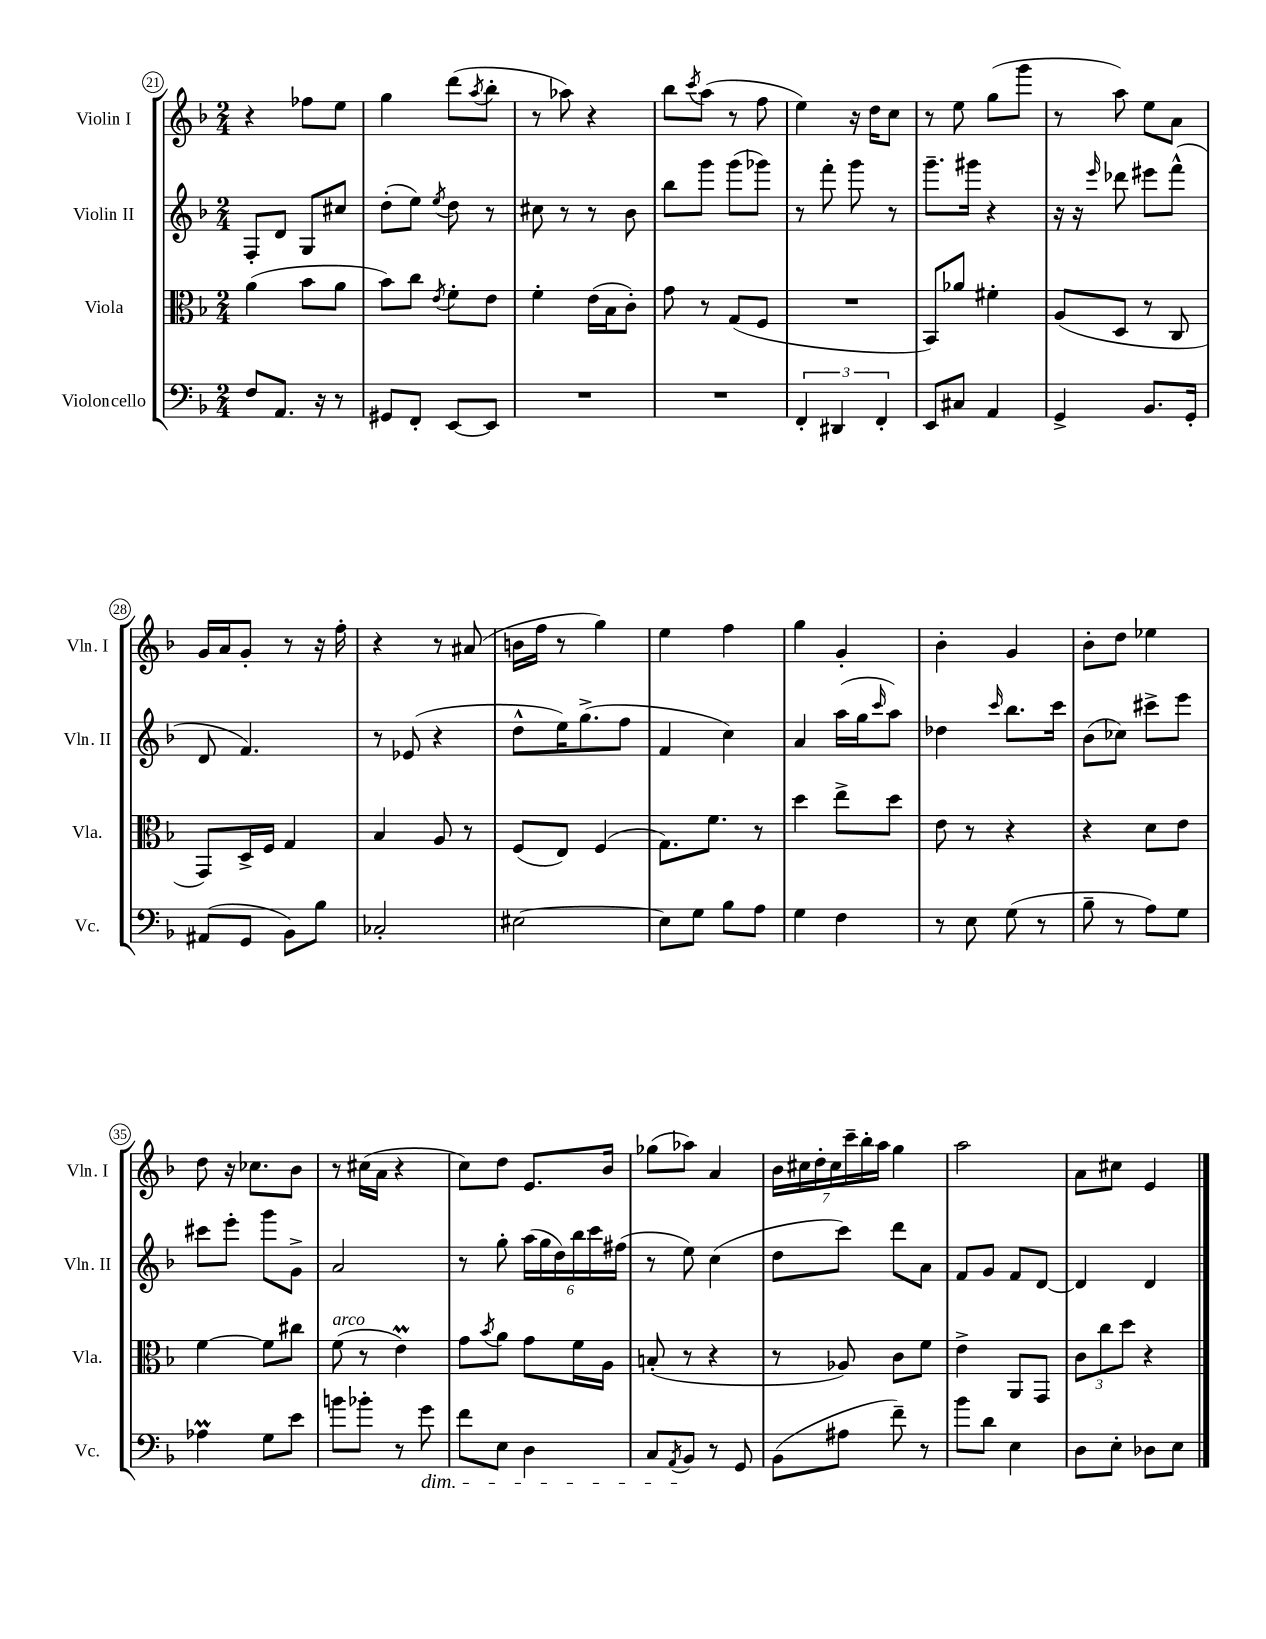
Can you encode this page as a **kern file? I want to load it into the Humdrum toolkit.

**kern	**kern	**kern	**kern
*part4	*part3	*part2	*part1
*staff4	*staff3	*staff2	*staff1
*I"Violoncello	*I"Viola	*I"Violin II	*I"Violin I
*I'Vc.	*I'Vla.	*I'Vln. II	*I'Vln. I
*clefF4	*clefC3	*clefG2	*clefG2
*k[b-]	*k[b-]	*k[b-]	*k[b-]
*M2/4	*M2/4	*M2/4	*M2/4
=21	=21	=21	=21
8F/L	(4a\	8F'/L	4r
8.AA/J	.	8d/J	.
.	8b-\L	8G/L	8ff-X\L
16r	.	.	.
8r	8a\J	8cc#X/J	8ee\J
=22	=22	=22	=22
8GG#X/L	8b-\L)	(8dd'\L	4gg\
8FF'/J	8cc\J	8ee\J)	.
.	8qe/	8qee/	.
[8EE/L	8f'\L	8dd\	(8ddd\L
.	.	.	8qaa/
8EE/J]	8e\J	8r	8bb-'\J
=23	=23	=23	=23
2r	4f'\	8cc#X\	8r
.	.	8r	8aa-X\)
.	(16e\LL	8r	4r
.	16B-\J	.	.
.	8c'\J)	8b-\	.
=24	=24	=24	=24
2r	8g\	8bb-\L	8bb-\L
.	.	.	8qccc/
.	8r	8ggg\J	(8aa\J
.	(8G/L	(8ggg\L	8r
.	8F/J	8ggg-X\J)	8ff\
=25	=25	=25	=25
6FF'/	2r	8r	4ee\)
.	.	8fff'\	.
6DD#X/	.	.	.
.	.	8ggg\	16r
.	.	.	16dd\KL
6FF'/	.	.	.
.	.	8r	8cc\J
=26	=26	=26	=26
8EE/L	8BB-/L)	8.ggg~\L	8r
8C#X/J	8a-X/J	.	8ee\
.	.	16ggg#X\Jk	.
4AA/	4f#X'\	4r	(8gg\L
.	.	.	8ggg\J
=27	=27	=27	=27
4GG^/	(8A/L	16r	8r
.	.	16r	.
.	.	16qqeee/	.
.	8D/J	8ddd-X\	8aa\)
8.BB-/L	8r	8eee#X\L	8ee\L
.	8C/	(8fff^^\J	8a\J
16GG'/Jk	.	.	.
!!LO:LB:g=z
=28	=28	=28	=28
(8AA#X/L	8GG/L)	8d/	16g/LL
.	.	.	16a/J
8GG/J	16D^/L	4.f/)	8g'/J
.	16F/JJ	.	.
8BB-\L)	4G/	.	8r
8B-\J	.	.	16r
.	.	.	16ff'\
=29	=29	=29	=29
2C-X'/	4B-/	8r	4r
.	.	(8e-X/	.
.	8A/	4r	8r
.	8r	.	(8a#X/
=30	=30	=30	=30
[2E#X\	(8F/L	8dd^^\L	16bn\LL
.	.	.	16ff\JJ
.	8E/J)	16ee\K)	8r
.	.	(8.gg^\	.
.	(4F/	.	4gg\)
.	.	8ff\J	.
=31	=31	=31	=31
8E#\L]	8.G\L)	4f/	4ee\
8G\J	.	.	.
.	8.f\J	.	.
8B-\L	.	4cc\)	4ff\
8A\J	8r	.	.
=32	=32	=32	=32
4G\	4dd\	4a/	4gg\
4F\	8ee^\L	(16aa\LL	4g'/
.	.	16gg\J	.
.	.	16qqccc/	.
.	8dd\J	8aa\J)	.
=33	=33	=33	=33
8r	8e\	4dd-X\	4b-'\
8E\	8r	.	.
.	.	16qqccc/	.
(8G\	4r	8.bb-\L	4g/
8r	.	.	.
.	.	16ccc\Jk	.
=34	=34	=34	=34
8B-~\	4r	(8b-\L	8b-'\L
8r	.	8cc-X\J)	8dd\J
8A\L)	8d\L	8ccc#X^\L	4ee-X\
8G\J	8e\J	8eee\J	.
!!LO:LB:g=z
=35	=35	=35	=35
4A-XM\	[4f\	8ccc#X\L	8dd\
.	.	8eee'\J	16r
.	.	.	8.cc-X\L
8G\L	8f\L]	8ggg\L	.
8e\J	8cc#X\J	8g^\J	8b-\J
=36	=36	=36	=36
!	!LO:TX:a:i:t=arco	!	!
8bn\L	(8f\	2a/	8r
8b-X'\J	8r	.	(16cc#X\LL
.	.	.	16a\JJ
8r	4em\)	.	4r
!LO:TX:b:i:t=dim.	!	!	!
8g\	.	.	.
=37	=37	=37	=37
8f\L	8g\L	8r	8cc\L)
.	8qb-/	.	.
8E\J	8a\J	8gg'\	8dd\J
4D\	8g\L	(24aa\LL	8.e/L
.	.	24gg\	.
.	.	24dd\)	.
.	16f\L	24bb-\	.
.	.	24ccc\	.
.	16A\JJ	.	16b-/Jk
.	.	(24ff#X\JJ	.
=38	=38	=38	=38
8C/L	(8Bn'/	8r	(8gg-X\L
8qAA/	.	.	.
8BB-/J	8r	8ee\)	8aa-X\J)
8r	4r	(4cc\	4a/
8GG/	.	.	.
=39	=39	=39	=39
(8BB-\L	8r	8dd\L	28b-\LL
.	.	.	28cc#X\
.	.	.	28dd'\
.	.	.	28cc#\
8A#X\J	8A-X/)	8ccc\J)	.
.	.	.	28ccc~\
.	.	.	28bb-'\
.	.	.	28aa\JJ
8f~\)	8c\L	8ddd\L	4gg\
8r	8f\J	8a\J	.
=40	=40	=40	=40
8b-\L	4e^\	8f/L	2aa\
8d\J	.	8g/J	.
4E\	8AA/L	8f/L	.
.	8GG/J	[8d/J	.
=41	=41	=41	=41
8D\L	12c\L	4d/]	8a\L
.	12cc\	.	.
8E'\J	.	.	8cc#X\J
.	12dd\J	.	.
8D-X\L	4r	4d/	4e/
8E\J	.	.	.
==	==	==	==
*-	*-	*-	*-
